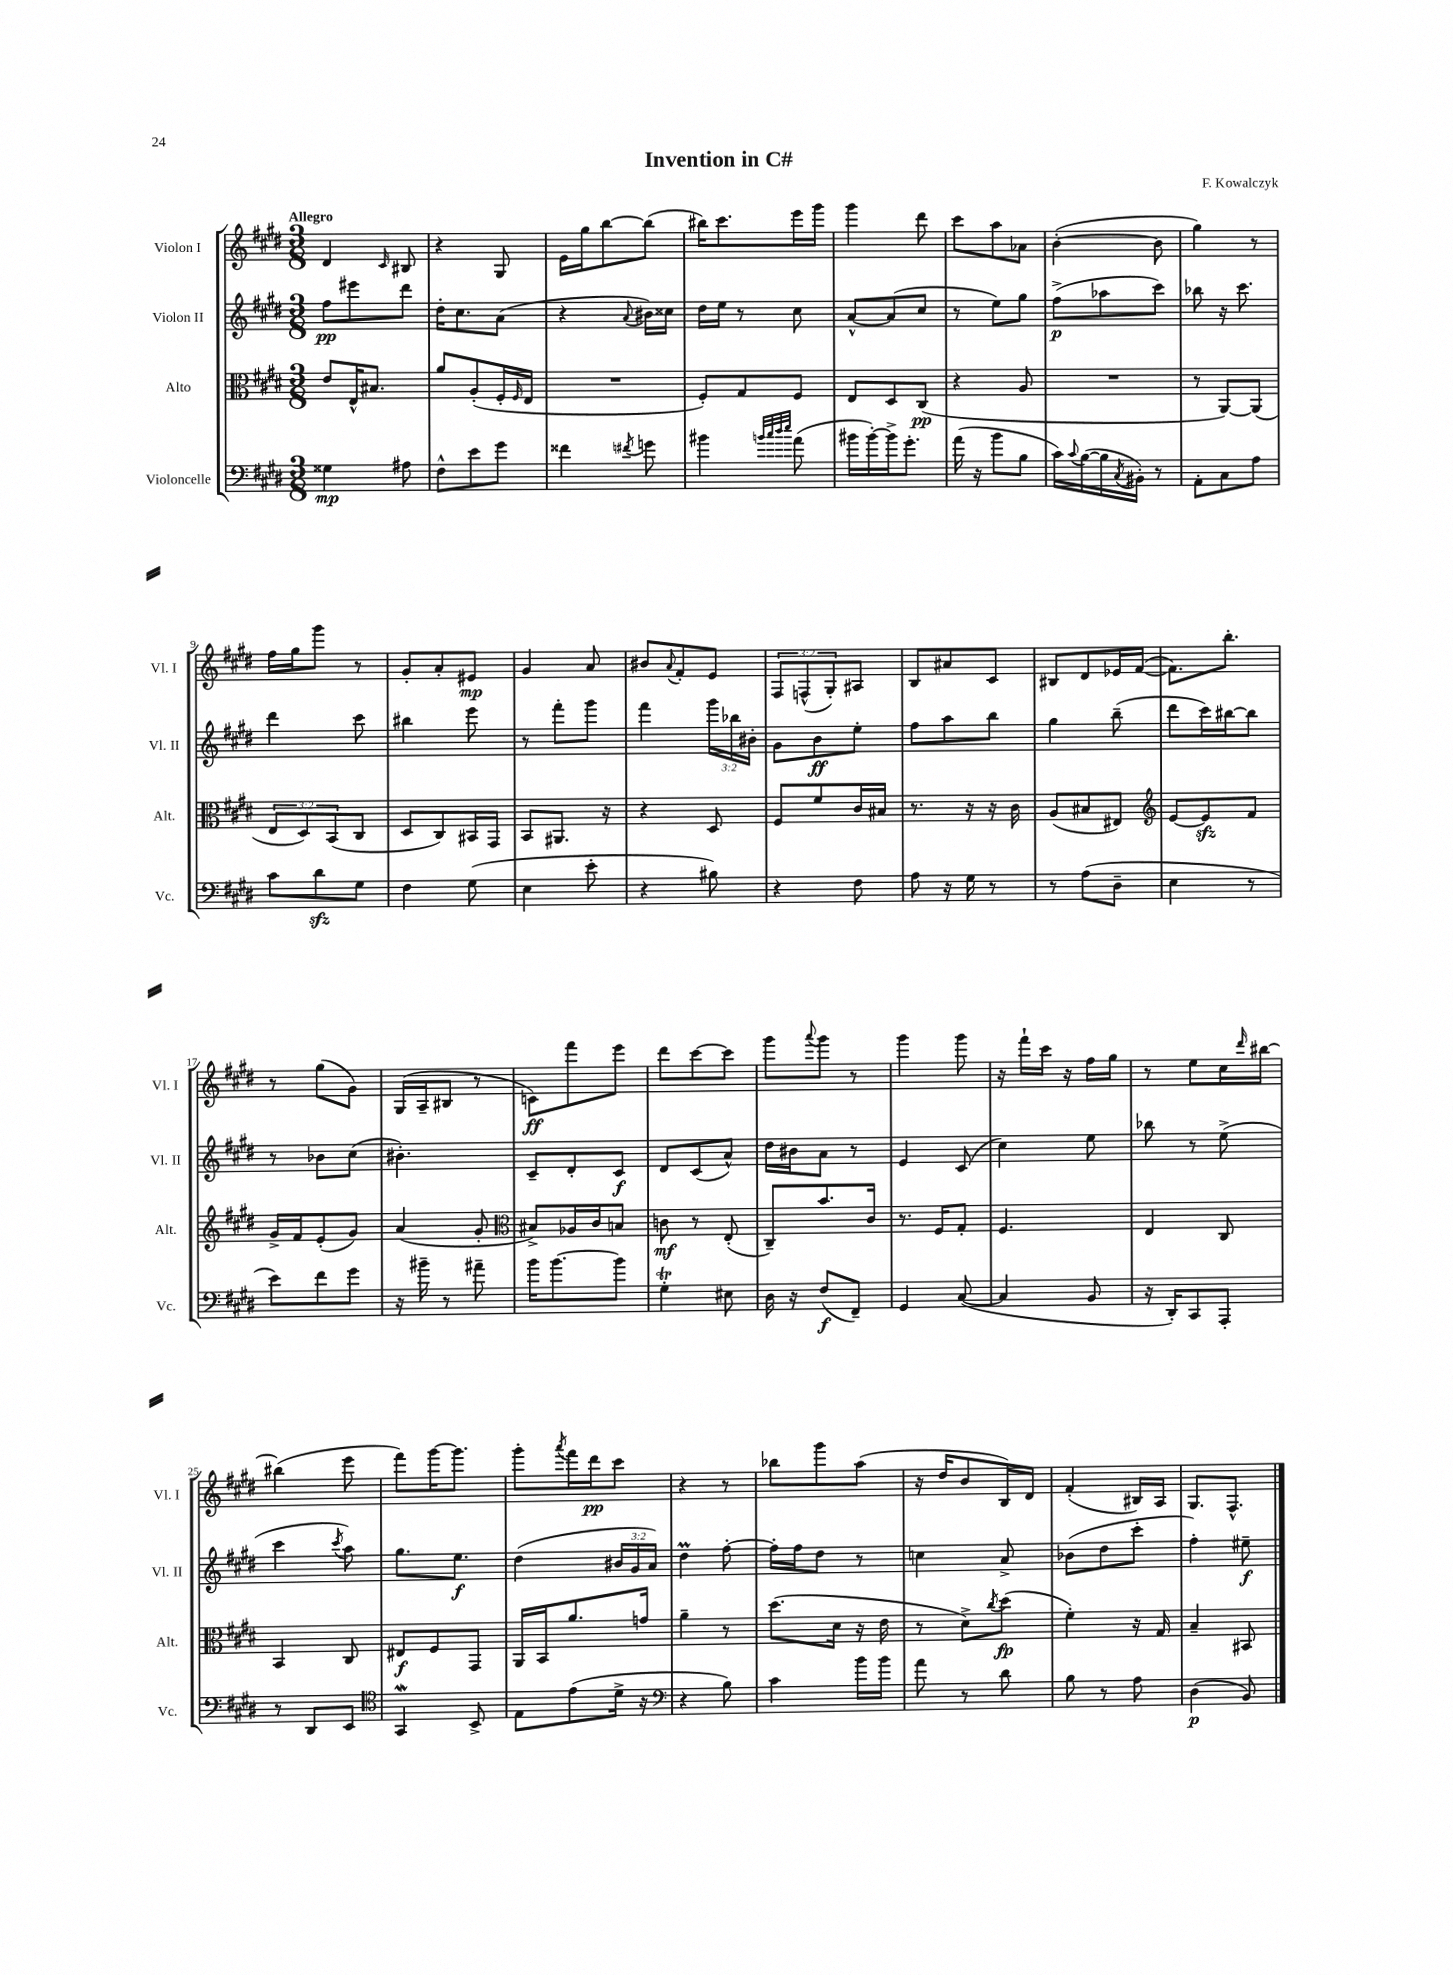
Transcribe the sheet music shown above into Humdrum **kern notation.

**kern	**dynam	**kern	**dynam	**kern	**dynam	**kern	**dynam
*part4	*part4	*part3	*part3	*part2	*part2	*part1	*part1
*staff4	*staff4	*staff3	*staff3	*staff2	*staff2	*staff1	*staff1
*I"Violoncelle	*	*I"Alto	*	*I"Violon II	*	*I"Violon I	*
*I'Vc.	*	*I'Alt.	*	*I'Vl. II	*	*I'Vl. I	*
*clefF4	*	*clefC3	*	*clefG2	*	*clefG2	*
*k[f#c#g#d#]	*	*k[f#c#g#d#]	*	*k[f#c#g#d#]	*	*k[f#c#g#d#]	*
*M3/8	*	*M3/8	*	*M3/8	*	*M3/8	*
=1	=1	=1	=1	=1	=1	=1	=1
!	!	!	!	!	!	!LO:TX:a:B:t=Allegro	!
4G##X\	mp	8e/L	.	8ff#\L	pp	4d#/	.
.	.	16E^^/K	.	8eee#X\	.	.	.
.	.	8.B#X/J	.	.	.	.	.
.	.	.	.	.	.	16qqc#/	.
8A#X\	.	.	.	8ddd#\J	.	8B#X/	.
=2	=2	=2	=2	=2	=2	=2	=2
8F#^^\L	.	8a/L	.	16dd#'\KL	.	4r	.
.	.	.	.	8.cc#\	.	.	.
8e\	.	(8A'/	.	.	.	.	.
8g#\J	.	16F#'/L	.	(8a\J	.	8G#/	.
.	.	16qqF#/	.	.	.	.	.
.	.	16E/JJ	.	.	.	.	.
=3	=3	=3	=3	=3	=3	=3	=3
4f##X\	.	4.r	.	4r	.	16e\LL	.
.	.	.	.	.	.	16gg#\J	.
.	.	.	.	.	.	[8bb\	.
8qf#X/	.	.	.	8qqa/	.	.	.
8gn\	.	.	.	16b#X\LL)	.	(8bb\J]	.
.	.	.	.	16cc##X\JJ	.	.	.
=4	=4	=4	=4	=4	=4	=4	=4
4b#X\	.	8F#'/L)	.	16dd#\LL	.	16bb#X\KL)	.
.	.	.	.	16ee\JJ	.	8.ccc#\	.
.	.	8G#/	.	8r	.	.	.
32qqbn/LLL	.	.	.	.	.	.	.
32qqcc#/	.	.	.	.	.	.	.
32qqdd#/	.	.	.	.	.	.	.
32qqee/JJJ	.	.	.	.	.	.	.
(8a\	.	8F#/J	.	8cc#\	.	16eee\L	.
.	.	.	.	.	.	16ggg#\JJ	.
=5	=5	=5	=5	=5	=5	=5	=5
16b#X\LL	.	8E/L	.	[8a^^/L	.	4ggg#\	.
[16b#'\)	.	.	.	.	.	.	.
16b#^\J]	.	8D#/	.	(8a/]	.	.	.
8.g#'\J	.	.	.	.	.	.	.
.	.	(8C#/J	pp	8cc#/J	.	8ddd#\	.
=6	=6	=6	=6	=6	=6	=6	=6
(16a\	.	4r	.	8r	.	8ccc#\L	.
16r	.	.	.	.	.	.	.
8b\L	.	.	.	8ee\L)	.	8aa\	.
8B\J	.	8A/	.	8gg#\J	.	8a-X\J	.
=7	=7	=7	=7	=7	=7	=7	=7
16c#\LL)	.	4.r	.	(8ff#^\L	p	([4b'\	.
8qqc#/	.	.	.	.	.	.	.
([16B\	.	.	.	.	.	.	.
16B\]	.	.	.	8aa-X\	.	.	.
8qC#/	.	.	.	.	.	.	.
16BB#X'\JJ)	.	.	.	.	.	.	.
8r	.	.	.	8ccc#\J)	.	8b\]	.
=8	=8	=8	=8	=8	=8	=8	=8
8AA'\L	.	8r	.	8bb-X\	.	4gg#\)	.
8C#\	.	[8AA/L)	.	16r	.	.	.
.	.	.	.	8.ccc#\	.	.	.
8A\J	.	(8AA/J]	.	.	.	8r	.
!!LO:LB:g=z
=9	=9	=9	=9	=9	=9	=9	=9
8c#\L	.	12E/L	.	4ddd#\	.	16ff#\LL	.
.	.	.	.	.	.	16gg#\J	.
.	.	12D#/)	.	.	.	.	.
8d#zz\	.	.	.	.	.	8ggg#\J	.
.	.	(12BB/	.	.	.	.	.
8G#\J	.	8C#/J	.	8ccc#\	.	8r	.
=10	=10	=10	=10	=10	=10	=10	=10
4F#\	.	8D#/L	.	4bb#X\	.	8g#'/L	.
.	.	8C#/)	.	.	.	8a'/	.
(8G#\	.	16BB#X/L	.	8eee\	.	8e#X/J	mp
.	.	16GG#/JJ	.	.	.	.	.
=11	=11	=11	=11	=11	=11	=11	=11
4E\	.	8BB/L	.	8r	.	4g#/	.
.	.	8.AA#X/J	.	8fff#'\L	.	.	.
8e'\	.	.	.	8ggg#\J	.	8a/	.
.	.	16r	.	.	.	.	.
=12	=12	=12	=12	=12	=12	=12	=12
4r	.	4r	.	4fff#\	.	8b#X/L	.
.	.	.	.	.	.	8qqa/	.
.	.	.	.	.	.	8f#'/	.
8B#X\)	.	8D#/	.	24ggg#\LL	.	8e/J	.
.	.	.	.	24bb-X\	.	.	.
.	.	.	.	24b#X'\JJ	.	.	.
=13	=13	=13	=13	=13	=13	=13	=13
4r	.	8F#/L	.	8g#\L	.	12F#/L	.
.	.	.	.	.	.	(12Fn^^/	.
.	.	8f#/	.	8b\	ff	.	.
.	.	.	.	.	.	12G#'/)	.
8F#\	.	16c#/L	.	8ee'\J	.	8A#X/J	.
.	.	16B#X/JJ	.	.	.	.	.
=14	=14	=14	=14	=14	=14	=14	=14
8A\	.	8.r	.	8ff#\L	.	8B/L	.
16r	.	.	.	8aa\	.	8a#X/	.
16G#\	.	16r	.	.	.	.	.
8r	.	16r	.	8bb\J	.	8c#/J	.
.	.	16c#\	.	.	.	.	.
=15	=15	=15	=15	=15	=15	=15	=15
8r	.	(8A/L	.	4gg#\	.	8B#X/L	.
(8A\L	.	8B#X/	.	.	.	8d#/	.
8D#~\J	.	8E#X/J)	.	(8bb~\	.	16e-X/L	.
.	.	.	.	.	.	([16f#/JJ	.
=16	=16	=16	=16	=16	=16	=16	=16
*	*	*clefG2	*	*	*	*	*
4E\	.	[8e/L	.	8ddd#\L	.	8.f#\L])	.
.	.	8ezz/]	.	16ccc#\L)	.	.	.
.	.	.	.	[16bb#X\J	.	8.bb'\J	.
8r	.	8f#/J	.	8bb#\J]	.	.	.
!!LO:LB:g=z
=17	=17	=17	=17	=17	=17	=17	=17
8e\L)	.	16g#^/LL	.	8r	.	8r	.
.	.	16f#/J	.	.	.	.	.
8f#\	.	(8e'/	.	8b-X\L	.	(8gg#\L	.
8g#\J	.	8g#/J)	.	(8cc#\J	.	8g#\J)	.
=18	=18	=18	=18	=18	=18	=18	=18
16r	.	(4a/	.	4.b#X'\)	.	(16G#/LL	.
16b#X~\	.	.	.	.	.	16A~/J	.
8r	.	.	.	.	.	8B#X/J	.
8a#X~\	.	8g#'/	.	.	.	8r	.
=19	=19	=19	=19	=19	=19	=19	=19
*	*	*clefC3	*	*	*	*	*
16b\KL	.	8B#X^/L)	.	8c#~/L	.	8cn\L)	ff
[8.b\	.	.	.	.	.	.	.
.	.	16A-X/L	.	8d#'/	.	8fff#\	.
.	.	16c#/J	.	.	.	.	.
8b\J]	.	8Bn/J	.	8c#/J	f	8eee\J	.
=20	=20	=20	=20	=20	=20	=20	=20
4G#t'\	.	8cn\	mf	8d#/L	.	8ddd#\L	.
.	.	8r	.	(8c#/	.	[8ccc#\	.
8E#X\	.	(8E'/	.	8a^^/J)	.	8ccc#\J]	.
=21	=21	=21	=21	=21	=21	=21	=21
16D#\	.	8C#~/L)	.	16dd#\LL	.	8ggg#\L	.
16r	.	.	.	16b#X\J	.	.	.
.	.	.	.	.	.	8qqaaa/	.
(8F#/L	f	8.b/	.	8a\J	.	8ggg#\J	.
8FF#~/J)	.	.	.	8r	.	8r	.
.	.	16c#/Jk	.	.	.	.	.
=22	=22	=22	=22	=22	=22	=22	=22
4GG#/	.	8.r	.	4e/	.	4ggg#\	.
.	.	16F#/KL	.	.	.	.	.
([8C#/	.	8G#'/J	.	(8c#/	.	8ggg#\	.
=23	=23	=23	=23	=23	=23	=23	=23
4C#/]	.	4.F#/	.	4cc#\)	.	16r	.
.	.	.	.	.	.	16fff#`\LL	.
.	.	.	.	.	.	16ccc#\JJ	.
.	.	.	.	.	.	16r	.
8BB/	.	.	.	8ee\	.	16ff#\LL	.
.	.	.	.	.	.	16gg#\JJ	.
=24	=24	=24	=24	=24	=24	=24	=24
16r	.	4E/	.	8bb-X\	.	8r	.
16DD#'/KL)	.	.	.	.	.	.	.
8CC#/	.	.	.	8r	.	8ee\L	.
8AAA'/J	.	8C#/	.	(8ee^\	.	16cc#\L	.
.	.	.	.	.	.	16qqddd#/	.
.	.	.	.	.	.	[16bb#X\JJ	.
!!LO:LB:g=z
=25	=25	=25	=25	=25	=25	=25	=25
8r	.	4BB/	.	4ccc#\	.	(4bb#X\]	.
8DD#/L	.	.	.	.	.	.	.
.	.	.	.	8qccc#/	.	.	.
8EE/J	.	8C#/	.	8aa\)	.	8eee\	.
=26	=26	=26	=26	=26	=26	=26	=26
*clefC4	*	*	*	*	*	*	*
4GG#W/	.	8E#X/L	f	8.gg#\L	.	8fff#\L)	.
.	.	8F#/	.	.	.	[16ggg#\K	.
.	.	.	.	8.ee\J	f	8.ggg#\J]	.
8BB^/	.	8GG#/J	.	.	.	.	.
=27	=27	=27	=27	=27	=27	=27	=27
8E\L	.	16AA/LL	.	(4dd#\	.	8ggg#'\L	.
.	.	16BB/J	.	.	.	.	.
.	.	.	.	.	.	8qaaa/	.
(8e\	.	8.a/	.	.	.	16fff#\L	.
.	.	.	.	.	.	16ddd#\J	pp
16d#^\Jk	.	.	.	24b#X/LL	.	8ccc#\J	.
.	.	.	.	24g#/	.	.	.
16r	.	16gn/Jk	.	.	.	.	.
.	.	.	.	24a/JJ)	.	.	.
=28	=28	=28	=28	=28	=28	=28	=28
*clefF4	*	*	*	*	*	*	*
4r	.	4a~\	.	4dd#m\	.	4r	.
8B\)	.	8r	.	[8ff#'\	.	8r	.
=29	=29	=29	=29	=29	=29	=29	=29
4c#\	.	(8.dd#\L	.	16ff#'\LL]	.	8bb-X\L	.
.	.	.	.	16ff#\J	.	.	.
.	.	.	.	8dd#\J	.	8ggg#\	.
.	.	16d#\Jk	.	.	.	.	.
16b\LL	.	16r	.	8r	.	(8aa\J	.
16b\JJ	.	16e\	.	.	.	.	.
=30	=30	=30	=30	=30	=30	=30	=30
8a\	.	8r	.	4ccn\	.	16r	.
.	.	.	.	.	.	16dd#/KL	.
8r	.	8d#^\L)	.	.	.	8b/	.
.	.	8qcc#/	.	.	.	.	.
8d#\	.	(8dd#\J	fp	8a^/	.	16B/L)	.
.	.	.	.	.	.	16d#/JJ	.
=31	=31	=31	=31	=31	=31	=31	=31
8B\	.	4f#'\)	.	(8b-X\L	.	(4f#'/	.
8r	.	.	.	8dd#\	.	.	.
8A\	.	16r	.	8ccc#'\J	.	16B#X/LL)	.
.	.	16G#/	.	.	.	16A/JJ	.
=32	=32	=32	=32	=32	=32	=32	=32
(4D#\	p	4B~/	.	4ff#'\)	.	8.G#/L	.
.	.	.	.	.	.	8.F#^^/J	.
8BB/)	.	8BB#X/	.	8ee#X~\	f	.	.
==	==	==	==	==	==	==	==
*-	*-	*-	*-	*-	*-	*-	*-
